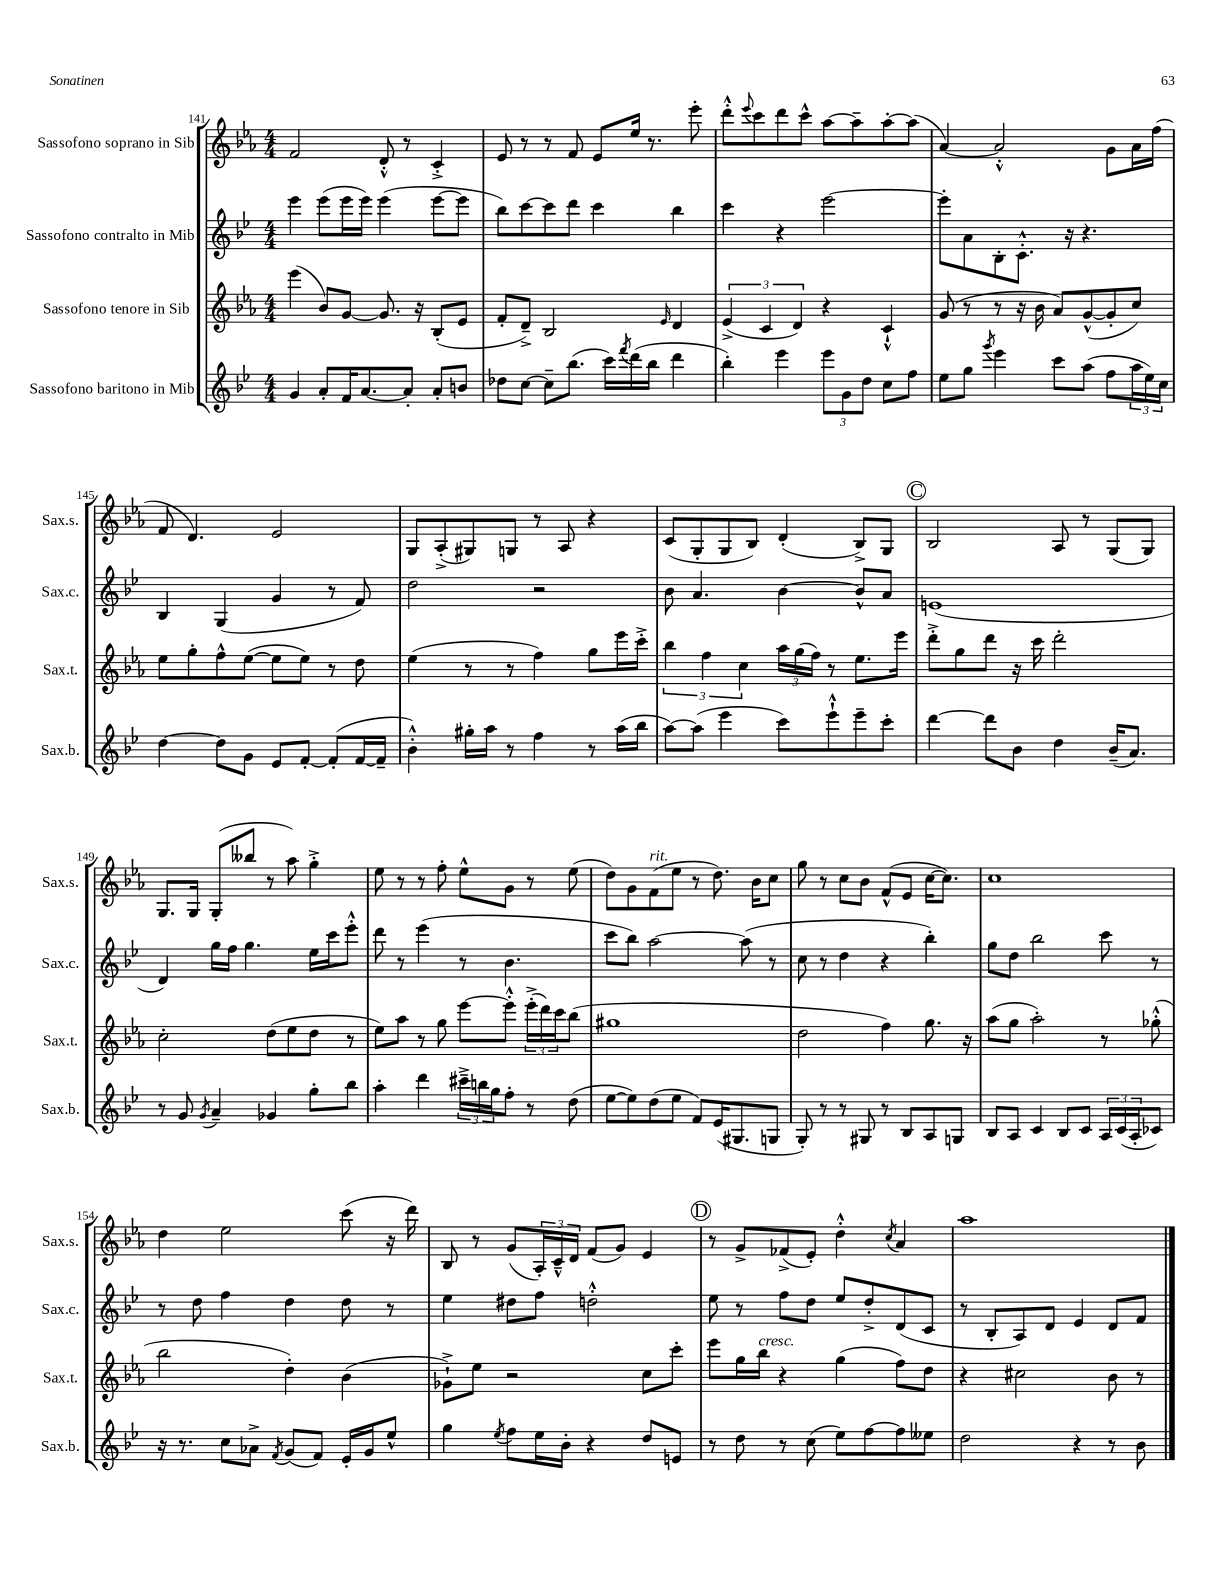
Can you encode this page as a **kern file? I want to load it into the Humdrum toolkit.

**kern	**kern	**kern	**kern
*staff4	*staff3	*staff2	*staff1
*clefG2	*clefG2	*clefG2	*clefG2
*k[b-e-]	*k[b-e-a-]	*k[b-e-]	*k[b-e-a-]
*M4/4	*M4/4	*M4/4	*M4/4
4g	(4eee-	4eee-	2f
8a'	8b-)	(8eee-	.
16f	[8g	16eee-	.
[8.a	.	16eee-)	.
.	8.g]	(4eee-	8d'^^
8a']	.	.	8r
.	16r	.	.
8a'	(8B-'	[8eee-	4c'^
8b	8e-	8eee-]	.
=	=	=	=
8dd-	8f'	8bb-)	8e-
[8cc	8d~^)	[8ccc	8r
8cc~]	2B-	8ccc]	8r
(8.bb-	.	8ddd	8f
.	.	4ccc	8e-
16ccc)	.	.	.
8qfff	.	.	.
(16ddd	.	.	16ee-
16bb-	.	.	8.r
.	16qqe-	.	.
4ddd	4d	4bb-	.
.	.	.	8eee-'
=	=	=	=
4bb-')	(6e-^	4ccc	8ddd'^^
.	.	.	8qqeee-
.	.	.	8ccc
.	6c	.	.
4eee-	.	4r	8ddd
.	6d)	.	.
.	.	.	8ccc^^
12eee-	4r	[2eee-	[8aa-
12g	.	.	.
.	.	.	8aa-~]
12dd	.	.	.
8cc	4c`^^	.	[8aa-'
8ff	.	.	(8aa-]
=	=	=	=
8ee-	(8g	8eee-']	[4a-)
8gg	8r	8a	.
8qggg	.	.	.
4eee-	8r	8B-'	2a-'^^]
.	16r	8.c'^^	.
.	16b-	.	.
8ccc	8a-)	.	.
.	.	16r	.
(8aa	([8g^^	4.r	.
8ff	8g']	.	8g
24aa	8cc)	.	16a-
24ee-)	.	.	.
.	.	.	(16ff
24cc	.	.	.
=	=	=	=
[4dd	8ee-	4B-	8f
.	8gg'	.	4.d)
8dd]	8ff^^	(4G	.
8g	([8ee-	.	.
8e-	8ee-]	4g	2e-
[8f'	8ee-)	.	.
(8f']	8r	8r	.
[16f	8dd	8f)	.
16f~]	.	.	.
=	=	=	=
4b-'^^)	(4ee-	2dd	8G
.	.	.	(8A-'^
16gg#'	8r	.	8G#)
16aa	.	.	.
8r	8r	.	8G
4ff	4ff)	2r	8r
.	.	.	8A-
8r	8gg	.	4r
(16aa	16eee-	.	.
16bb-	16ccc'^	.	.
=	=	=	=
[8aa)	6bb-	8b-	(8c
(8aa]	.	4.a	8G'
.	6ff	.	.
4eee-	.	.	8G
.	6cc	.	.
.	.	.	8B-)
8ccc)	24aa-	[4b-	(4d'
.	(24gg	.	.
.	24ff)	.	.
8eee-`^^	8r	.	.
8eee-~	8.ee-	8b-^^]	8B-^)
8ccc'	.	8a	8G
.	16eee-	.	.
=	=	=	=
[4ddd	8ddd'^	(1e	2B-
.	8gg	.	.
8ddd]	8ddd	.	.
8b-	16r	.	.
.	16ccc	.	.
4dd	2ddd'	.	8A-
.	.	.	8r
(16b-~	.	.	(8G
8.a)	.	.	.
.	.	.	8G)
=	=	=	=
8r	2cc'	4d)	8.G
8g	.	.	.
.	.	.	16G
8qg	.	.	.
4a~	.	16gg	(8G'
.	.	16ff	.
.	.	4.gg	8bb--
4g-	(8dd	.	8r
.	8ee-	.	8aa-)
8gg'	8dd	16ee-	4gg'^
.	.	16ccc	.
8bb-	8r	8eee-'^^	.
=	=	=	=
4aa'	8ee-)	8ddd	8ee-
.	8aa-	8r	8r
4ddd	8r	(4eee-	8r
.	8gg	.	8ff'
24ccc#~^	[8eee-	8r	8ee-^^
24bb	.	.	.
24gg	.	.	.
8ff'	8eee-'^^]	4.b-	8g
8r	(24eee-'^	.	8r
.	24ddd)	.	.
.	24ccc	.	.
(8dd	(8bb-	.	(8ee-
=	=	=	=
[8ee-	1gg#	8ccc	8dd)
8ee-])	.	8bb-)	8g
(8dd	.	[2aa	(8f
8ee-	.	.	8ee-
8f)	.	.	8r
(16e-	.	.	8.dd)
8.G#	.	.	.
.	.	(8aa]	.
.	.	.	16b-
8G	.	8r	8cc
=	=	=	=
8G')	2dd	8cc	8gg
8r	.	8r	8r
8r	.	4dd	8cc
8G#	.	.	8b-
8r	4ff)	4r	(8f^^
8B-	.	.	8e-
8A	8.gg	4bb-')	[16cc
.	.	.	8.cc])
8G	.	.	.
.	16r	.	.
=	=	=	=
8B-	(8aa-	8gg	1cc
8A	8gg	8dd	.
4c	2aa-')	2bb-	.
8B-	.	.	.
8c	.	.	.
24A	8r	8ccc	.
(24c	.	.	.
24A'	.	.	.
8c-)	(8gg-'^^	8r	.
=	=	=	=
16r	2bb-	8r	4dd
8.r	.	.	.
.	.	8dd	.
8cc	.	4ff	2ee-
8a-^	.	.	.
8qf	.	.	.
(8g	4dd')	4dd	.
8f)	.	.	.
16e-'	(4b-	8dd	(8ccc
16g	.	.	.
8ee-^^	.	8r	16r
.	.	.	16ddd)
=	=	=	=
4gg	8g-`^)	4ee-	8B-
.	8ee-	.	8r
8qee-	.	.	.
8ff	2r	8dd#	(8g
16ee-	.	8ff	24A-')
.	.	.	24c~^^
16b-'	.	.	.
.	.	.	24d
4r	.	2dd'^^	(8f
.	.	.	8g)
8dd	8cc	.	4e-
8e	8ccc'	.	.
=	=	=	=
8r	8eee-	8ee-	8r
8dd	16gg	8r	8g^
.	16bb-	.	.
8r	4r	8ff	(8f-^
(8cc	.	8dd	8e-')
8ee-)	(4gg	8ee-	4dd'^^
[8ff	.	8dd'^	.
.	.	.	8qcc
8ff]	8ff)	(8d	4a-
8ee--	8dd	8c	.
=	=	=	=
2dd	4r	8r	1aa-
.	.	8B-'	.
.	2cc#	8A)	.
.	.	8d	.
4r	.	4e-	.
8r	8b-	8d	.
8b-	8r	8f	.
==	==	==	==
*-	*-	*-	*-
